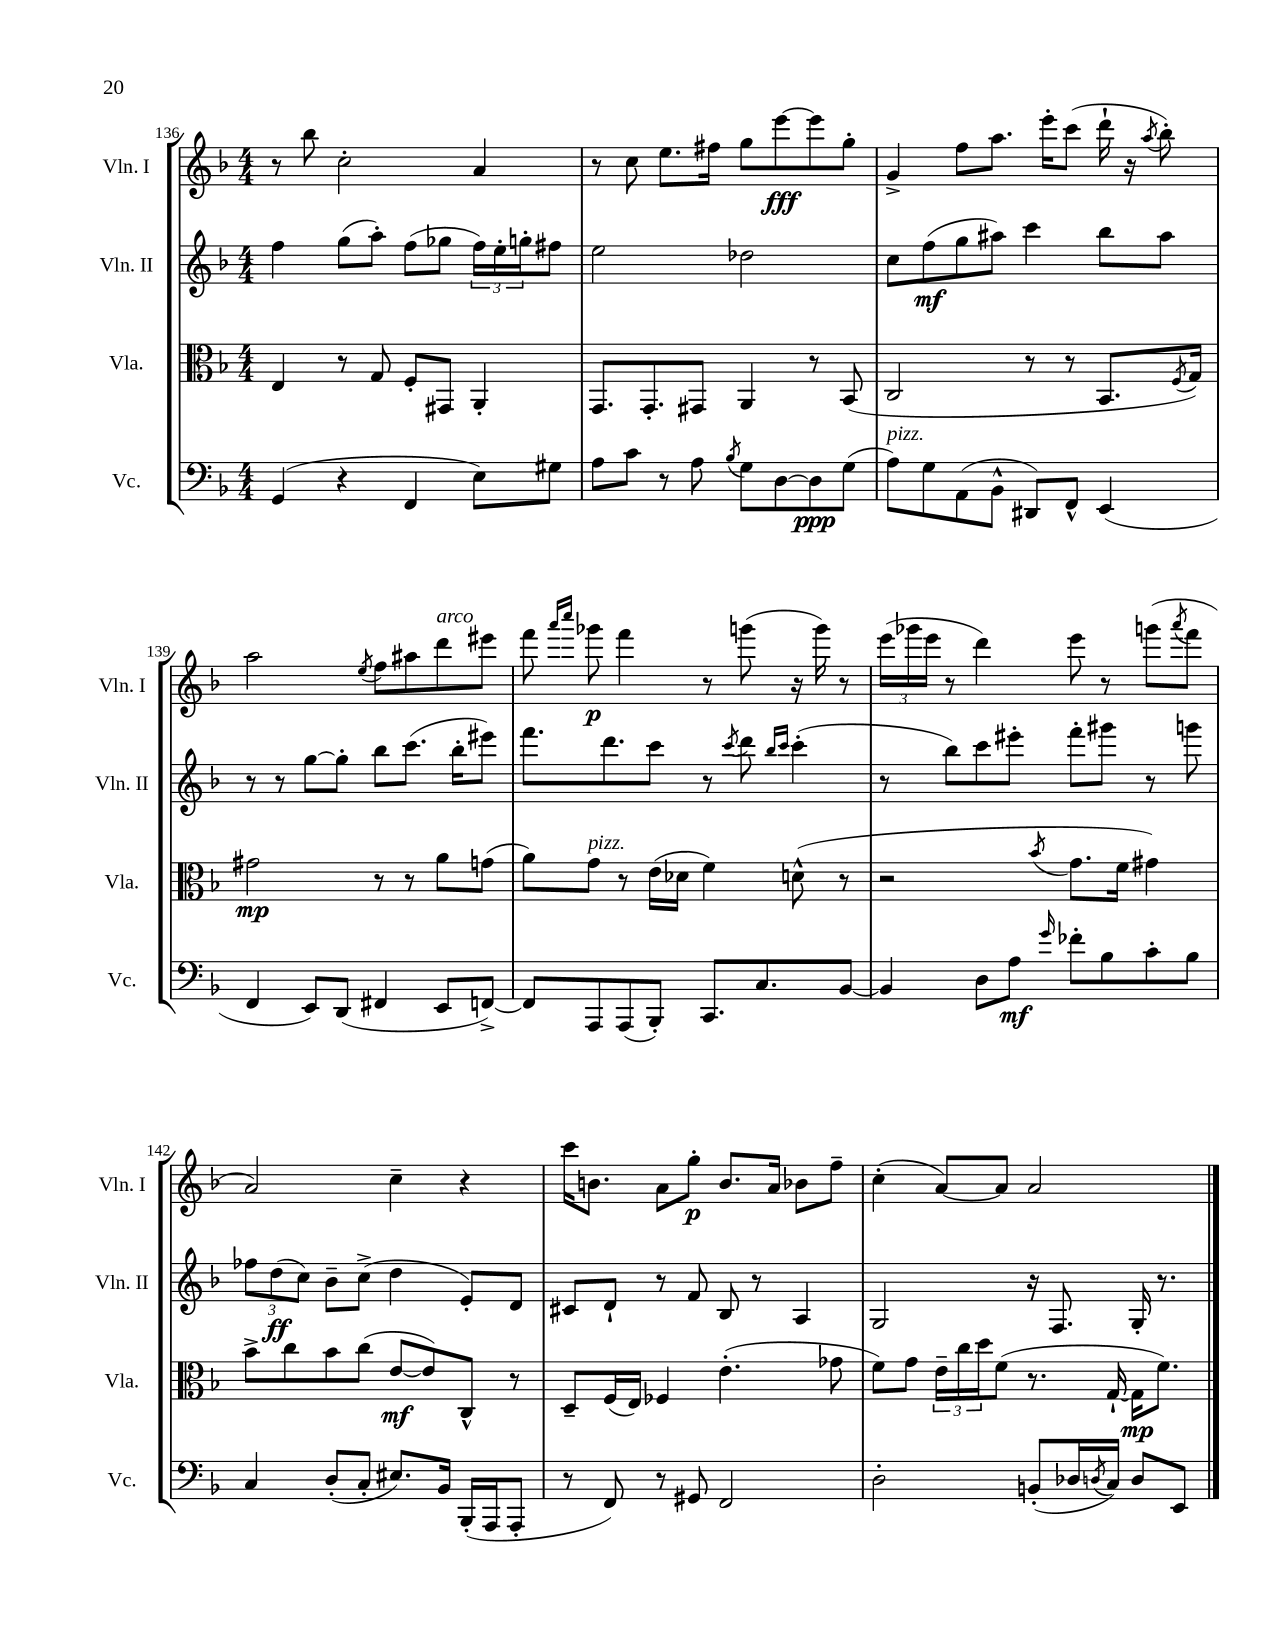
<<
\new StaffGroup <<
\new Staff = "s0" \with { instrumentName = "Vln. I" shortInstrumentName = "Vln. I" } {
    \clef treble \key f \major \numericTimeSignature \time 4/4
    r8 bes''8 c''2-. a'4 |
    r8 c''8 e''8. fis''16 g''8 e'''8~\fff e'''8 g''8-. |
    g'4-> f''8 a''8. e'''16-. c'''8( d'''16-! r16 \acciaccatura { a''8 } bes''8-.) |
    a''2 \acciaccatura { e''8 } f''8 ais''8 d'''8^\markup { \italic "arco" } eis'''8 |
    f'''8 \grace { a'''16 c''''16 } ges'''8\p f'''4 r8 g'''8( r16 g'''16) r8 |
    \tuplet 3/2 { e'''16( ges'''16 e'''16 } r8 d'''4) e'''8 r8 g'''8( \acciaccatura { a'''8 } f'''8 |
    a'2) c''4-- r4 |
    c'''16 b'8. a'8 g''8-.\p b'8. a'16 bes'8 f''8-- |
    c''4-.( a'8~) a'8 a'2 \bar "|." |
}
\new Staff = "s1" \with { instrumentName = "Vln. II" shortInstrumentName = "Vln. II" } {
    \clef treble \key f \major \numericTimeSignature \time 4/4
    f''4 g''8( a''8-.) f''8( ges''8 \tuplet 3/2 { f''16) e''16-. g''16-. } fis''8 |
    e''2 des''2 |
    c''8 f''8\mf( g''8 ais''8) c'''4 bes''8 ais''8 |
    r8 r8 g''8~ g''8-. bes''8 c'''8.( bes''16-. eis'''8) |
    f'''8. d'''8. c'''8 r8 \acciaccatura { c'''8 } d'''8 \grace { bes''16 c'''16 } c'''4-.( |
    r8 bes''8) c'''8 eis'''8-. f'''8-. gis'''8 r8 g'''8 |
    \tuplet 3/2 { fes''8 d''8\ff( c''8) } bes'8-- c''8->( d''4 e'8-.) d'8 |
    cis'8 d'8-! r8 f'8 bes8 r8 a4 |
    g2 r16 f8. g16-. r8. \bar "|." |
}
\new Staff = "s2" \with { instrumentName = "Vla." shortInstrumentName = "Vla." } {
    \clef alto \key f \major \numericTimeSignature \time 4/4
    e4 r8 g8 f8-. gis,8 a,4-. |
    g,8. g,8.-. gis,8 a,4 r8 bes,8( |
    c2 r8 r8 bes,8. \acciaccatura { f8 } g16) |
    gis'2\mp r8 r8 a'8 g'8( |
    a'8) g'8^\markup { \italic "pizz." } r8 e'16( des'16 f'4) d'8-^( r8 |
    r2 \acciaccatura { bes'8 } g'8. f'16 gis'4) |
    bes'8-> c''8 bes'8 c''8( e'8~\mf e'8) c8-^ r8 |
    d8-- f16( e16) fes4 e'4.-.( ges'8 |
    f'8) g'8 \tuplet 3/2 { e'16-- c''16 d''16 } f'8( r8. g16~-! g16\mp f'8.) \bar "|." |
}
\new Staff = "s3" \with { instrumentName = "Vc." shortInstrumentName = "Vc." } {
    \clef bass \key f \major \numericTimeSignature \time 4/4
    g,4( r4 f,4 e8) gis8 |
    a8 c'8 r8 a8 \acciaccatura { bes8 } g8 d8~ d8\ppp g8( |
    a8^\markup { \italic "pizz." }) g8 a,8( bes,8-^ dis,8) f,8-^ e,4( |
    f,4 e,8) d,8( fis,4 e,8 f,8~->) |
    f,8 a,,8 a,,8( bes,,8-.) c,8. c8. bes,8~ |
    bes,4 d8 a8\mf \grace { g'16 } fes'8-. bes8 c'8-. bes8 |
    c4 d8-.( c8-. eis8.) bes,16 bes,,16-.( a,,16 a,,8-. |
    r8 f,8) r8 gis,8 f,2 |
    d2-. b,8-.( des16 \acciaccatura { d8 } c16) d8 e,8 \bar "|." |
}
>>
>>
\layout { \context { \Score currentBarNumber = #136 } }
